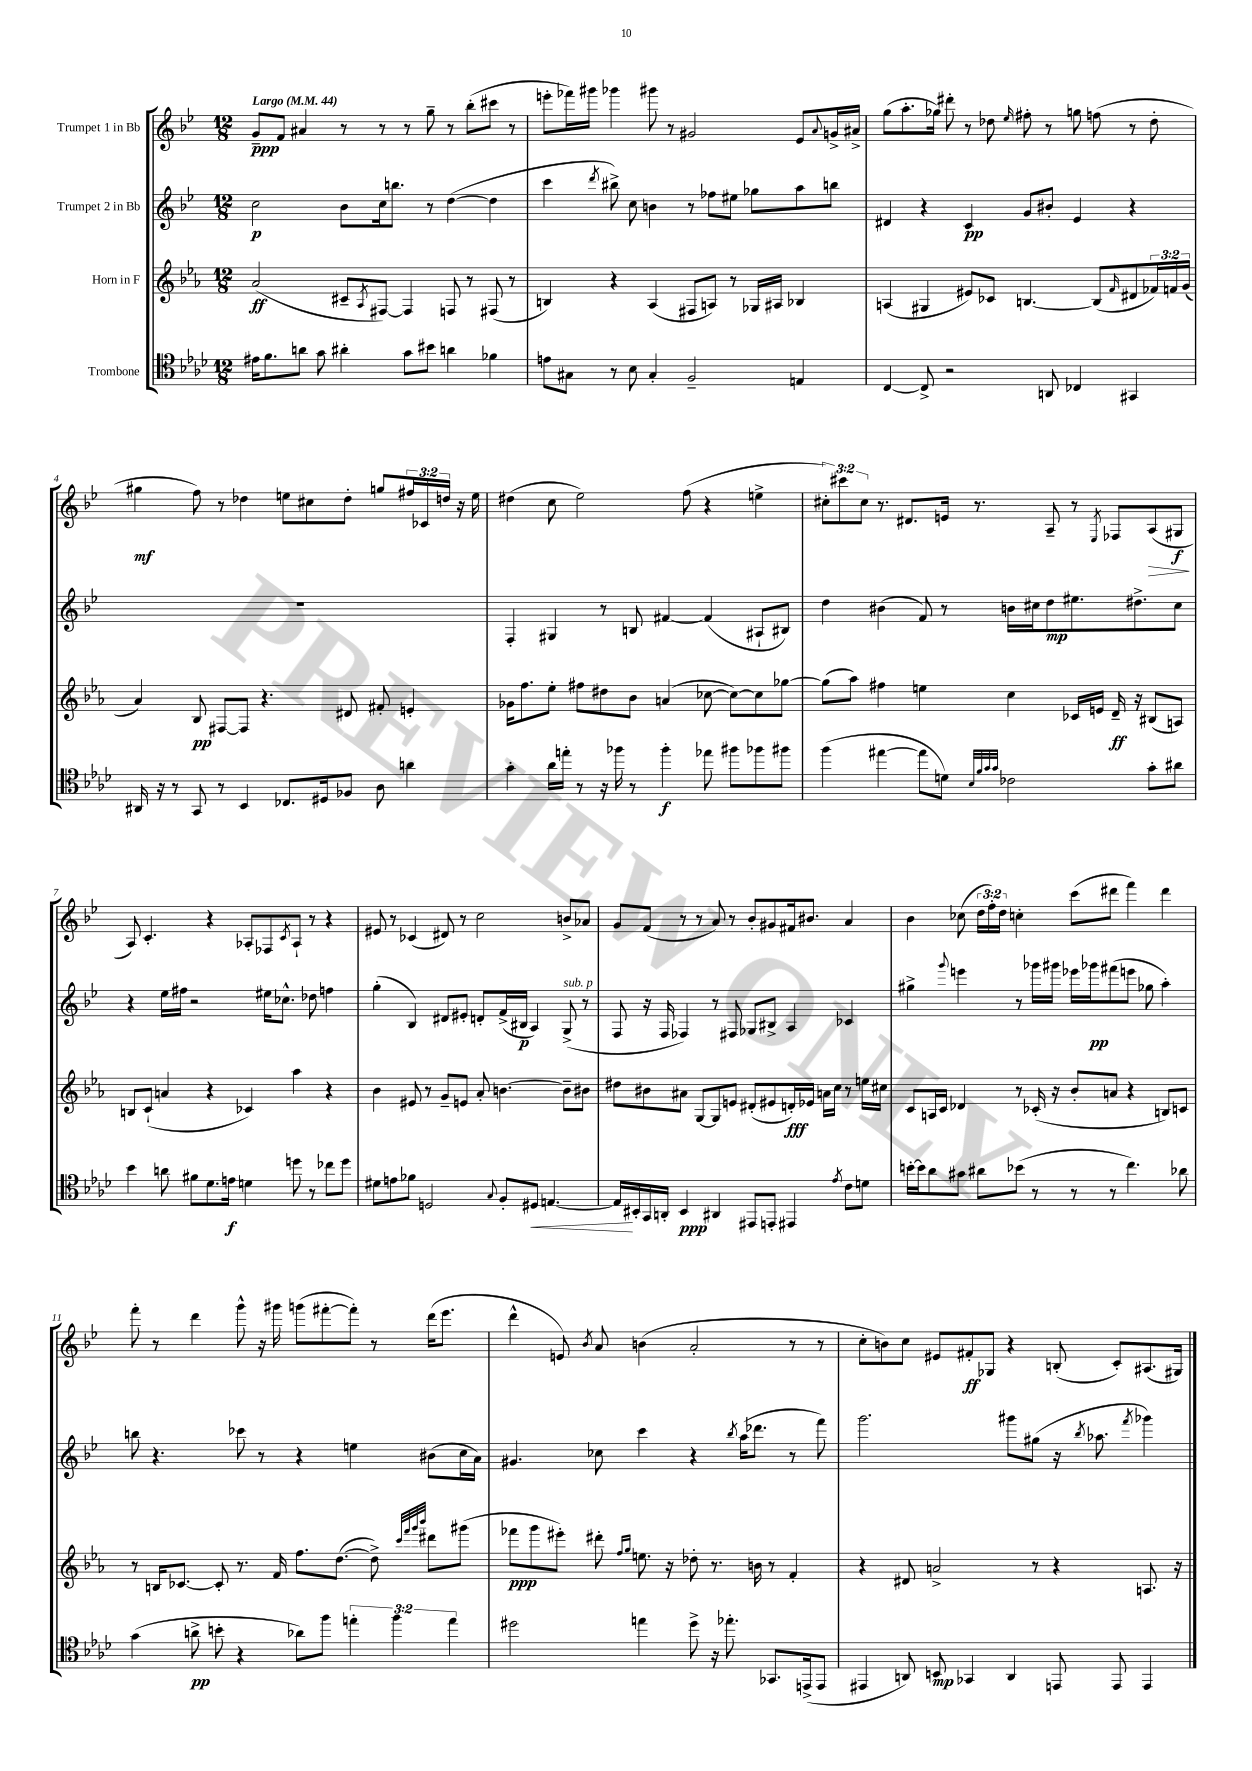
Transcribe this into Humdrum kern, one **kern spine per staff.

**kern	**dynam	**kern	**dynam	**kern	**dynam	**kern	**dynam
*part4	*part4	*part3	*part3	*part2	*part2	*part1	*part1
*staff4	*staff4	*staff3	*staff3	*staff2	*staff2	*staff1	*staff1
*I"Trombone	*	*I"Horn in F	*	*I"Trumpet 2 in Bb	*	*I"Trumpet 1 in Bb	*
*clefC4	*	*clefG2	*	*clefG2	*	*clefG2	*
*k[b-e-a-d-]	*	*k[b-e-a-]	*	*k[b-e-]	*	*k[b-e-]	*
*M12/8	*	*M12/8	*	*M12/8	*	*M12/8	*
*MM44	*	*MM44	*	*MM44	*	*MM44	*
=1	=1	=1	=1	=1	=1	=1	=1
!	!	!	!	!	!	!LO:TX:a:B:t=Largo	!
16e#X\KL	.	(2a-/	ff	2cc\	p	8g~/L	ppp
8.f\	.	.	.	.	.	.	.
.	.	.	.	.	.	8f/J	.
8an\J	.	.	.	.	.	4a#X/	.
8g\	.	.	.	.	.	.	.
4a#X'\	.	8c#X~/L	.	8b-\L	.	8r	.
.	.	8qA-/	.	.	.	.	.
.	.	[8F#X/J)	.	16cc\k	.	8r	.
.	.	.	.	8.bbn\J	.	.	.
8g\L	.	4F#/]	.	.	.	8r	.
8b#X\J	.	.	.	8r	.	8gg~\	.
4an\	.	8Fn/	.	([4dd\	.	8r	.
.	.	8r	.	.	.	(8bb-'\L	.
4f-X\	.	(8F#X/	.	4dd\]	.	8ccc#X\J	.
.	.	8r	.	.	.	8r	.
=2	=2	=2	=2	=2	=2	=2	=2
8en\L	.	4Bn/)	.	4ccc\	.	8eeen'\L	.
8G#X\J	.	.	.	.	.	16fff-X\L)	.
.	.	.	.	.	.	16ggg#X\JJ	.
.	.	.	.	8qddd/	.	.	.
8r	.	4r	.	8bb#X^\)	.	4ggg-X\	.
8B-\	.	.	.	8cc\	.	.	.
4G#'/	.	(4A-/	.	4bn\	.	8ggg#X\	.
.	.	.	.	.	.	8r	.
2F~/	.	8F#X/L	.	8r	.	2g#X/	.
.	.	8An/J)	.	8ff-X\L	.	.	.
.	.	8r	.	8ee#X\J	.	.	.
.	.	16G-X/LL	.	8gg-X\L	.	.	.
.	.	16A#X/JJ	.	.	.	.	.
4En/	.	4B-X/	.	8aa\	.	8e-/L	.
.	.	.	.	.	.	8qqa/	.
.	.	.	.	8bbn\J	.	16gn^/L	.
.	.	.	.	.	.	16a#X^/JJ	.
=3	=3	=3	=3	=3	=3	=3	=3
[4C/	.	(4An/	.	4d#X/	.	(8gg\L	.
.	.	.	.	.	.	8.aa'\	.
8C^/]	.	4G#X/	.	4r	.	.	.
.	.	.	.	.	.	16gg-X\Jk)	.
2r	.	.	.	.	.	8ddd#X'\	.
.	.	8e#X/L)	.	4c/	pp	8r	.
.	.	8c-X/J	.	.	.	8dd-X\	.
.	.	.	.	.	.	16qqee-/	.
.	.	[4.Bn/	.	8g/L	.	8ff#X'\	.
8AAn/	.	.	.	8b#X'/J	.	8r	.
4C-X/	.	.	.	4e-/	.	8ggn\	.
.	.	(8B/L]	.	.	.	(8ffn\	.
.	.	16qqf/	.	.	.	.	.
4GG#X/	.	8d#X/	.	4r	.	8r	.
.	.	24f-X/L)	.	.	.	8dd-'\	.
.	.	24fn/	.	.	.	.	.
.	.	(24g/JJ	.	.	.	.	.
!!LO:LB:g=z
=4	=4	=4	=4	=4	=4	=4	=4
16AA#X/	.	4a-/)	.	1.r	.	4gg#X\	mf
16r	.	.	.	.	.	.	.
8r	.	.	.	.	.	.	.
8GG/	.	8B-/	pp	.	.	8ff\)	.
8r	.	[8F#X/L	.	.	.	8r	.
4BB-/	.	8F#/J]	.	.	.	4dd-X\	.
.	.	4.r	.	.	.	.	.
8.C-X/L	.	.	.	.	.	8een\L	.
.	.	.	.	.	.	8cc#X\	.
16D#X/k	.	.	.	.	.	.	.
8F-X/J	.	8d#X/	.	.	.	8dd-'\J	.
8A-\	.	8f#X'/	.	.	.	8ggn/L	.
4an\	.	4en'/	.	.	.	24ff#X/L	.
.	.	.	.	.	.	24c-X/	.
.	.	.	.	.	.	24ddn/JJ	.
.	.	.	.	.	.	16r	.
.	.	.	.	.	.	16ee\	.
=5	=5	=5	=5	=5	=5	=5	=5
4g'\	.	16g-X\KL	.	4F'/	.	(4dd#X\	.
.	.	8.ff\	.	.	.	.	.
16a-\LL	.	8ee-'\J	.	4G#X/	.	8cc\	.
16een'\JJ	.	.	.	.	.	.	.
8r	.	8ff#X\L	.	.	.	2ee-\)	.
16r	.	8dd#X\	.	8r	.	.	.
16ff-X\	.	.	.	.	.	.	.
8r	.	8b-\J	.	8Bn/	.	.	.
4ff-'\	f	(4an/	.	[4f#X/	.	.	.
.	.	.	.	.	.	(8ff\	.
8ee-X\	.	[8cc-X\	.	(4f#/]	.	4r	.
8ff#X\L	.	8cc-\L_)	.	.	.	.	.
8ff-X\	.	8cc-\]	.	8A#X`/L	.	4een^\	.
8ff#X\J	.	[8gg-X\J	.	8B#X/J)	.	.	.
=6	=6	=6	=6	=6	=6	=6	=6
(4ff\	.	(8gg-\L]	.	4dd\	.	12cc#X'\L)	.
.	.	.	.	.	.	12ccc#X\	.
.	.	8aa-\J)	.	.	.	.	.
.	.	.	.	.	.	12cc#\J	.
[4ee#X\	.	4ff#X\	.	(4b#X\	.	8.r	.
.	.	.	.	.	.	8.d#X/L	.
8ee#\L]	.	4een\	.	8f/)	.	.	.
8dn\J)	.	.	.	8r	.	16en/Jk	.
.	.	.	.	.	.	8.r	.
32qqB-/LLL	.	.	.	.	.	.	.
32qqf/	.	.	.	.	.	.	.
32qqg/	.	.	.	.	.	.	.
32qqg/JJJ	.	.	.	.	.	.	.
2c-X\	.	4cc\	.	16bn\LL	.	.	.
.	.	.	.	16cc#X\J	.	.	.
.	.	.	.	8dd\	mp	8A~/	.
.	.	16c-X/LL	.	8.ee#X\	.	8r	.
.	.	16en/JJ	.	.	.	.	.
.	.	.	.	.	.	8qE-/	.
.	.	16d~/	ff	.	.	8F-X/L	.
.	.	16r	.	8.dd#X^\	.	.	.
!	!	!	!	!	!	!	!LO:HP:b
8g'\L	.	(8B#X/L	.	.	.	(8A/	>
8a#X\J	.	8An/J)	.	8cc#\J	.	8G#X/J	f
.	.	.	.	.	.	.	]
!!LO:LB:g=z
=7	=7	=7	=7	=7	=7	=7	=7
4b-\	.	8Bn/L	.	4r	.	8A/)	.
.	.	(8c`/J	.	.	.	4.c'/	.
8an\	.	4an/	.	16ee-\LL	.	.	.
.	.	.	.	16ff#X\JJ	.	.	.
8f#X\L	.	.	.	2r	.	.	.
8.d-\	.	4r	.	.	.	4r	.
16en\Jk	f	.	.	.	.	.	.
4dn\	.	4c-X/)	.	.	.	8A-X'/L	.
.	.	.	.	16ee#X\KL	.	8F-X/	.
.	.	.	.	8.cc-X^^\J	.	.	.
.	.	.	.	.	.	8qc/	.
8ddn\	.	4aa-\	.	.	.	8A-`/J	.
8r	.	.	.	8dd-X\	.	8r	.
8cc-X\L	.	4r	.	4ffn\	.	4r	.
8dd\J	.	.	.	.	.	.	.
=8	=8	=8	=8	=8	=8	=8	=8
8d#X\L	.	4b-\	.	(4gg'\	.	8e#X/	.
8en\	.	.	.	.	.	8r	.
8f-X\J	.	8e#X/	.	4B-/)	.	(4c-X/	.
2Dn/	.	8r	.	.	.	.	.
.	.	8g~/L	.	8d#X/L	.	8d#X/)	.
.	.	8en/J	.	8e#X'/J	.	8r	.
.	.	8a-'/	.	8dn'/L	.	2cc\	.
8qqG/	.	.	.	.	.	.	.
8F'/L	.	[4.bn\	.	(16f^/L	.	.	.
.	.	.	.	16B#X/JJ	p	.	.
!	!LO:HP:b	!	!	!	!	!	!
8D#X/J	<	.	.	4A/)	.	.	.
[4.En/	.	.	.	.	.	.	.
!	!	!	!	!LO:TX:a:i:t=sub. p	!	!	!
.	.	8b~\L]	.	(8G^/	.	8bn^/L	.
.	.	8b#X\J	.	8r	.	8a-X/J	.
=9	=9	=9	=9	=9	=9	=9	=9
16E/LL]	.	8dd#X\L	.	8F/	.	8g/L	.
16BB#X'/	[	.	.	.	.	.	.
16GG/	.	8b#X\	.	16r	.	(8f/J	.
16AAn'/JJ	.	.	.	16F/	.	.	.
4BB#/	ppp	8a#X\J	.	4F-X/)	.	8r	.
.	.	[8G/L	.	.	.	8r	.
4AA#X/	.	8G/]	.	8r	.	8a/)	.
.	.	8en/J	.	8F#X/	.	8r	.
8EE#X/L	.	(8d#X'/L	.	8G-X/L	.	8b-'/L	.
8EEn'/J	.	8e#X/	.	8B#X^/J	.	8g#X/	.
4EE#X/	.	16dn'/L)	fff	4A/	.	16f#X/k	.
.	.	16e-X/JJ	.	.	.	8.b#X/J	.
.	.	16an\LL	.	.	.	.	.
.	.	16cc\JJ	.	.	.	.	.
8qe-/	.	.	.	.	.	.	.
8c\L	.	8r	.	4c-X/	.	4a/	.
8dn\J	.	16een\LL	.	.	.	.	.
.	.	16cc#X\JJ	.	.	.	.	.
=10	=10	=10	=10	=10	=10	=10	=10
[16bn'\LL	.	8c/L	.	4gg#X^\	.	4b-\	.
16b\J]	.	.	.	.	.	.	.
8a-\	.	16An/L	.	.	.	.	.
.	.	16c/JJ	.	.	.	.	.
.	.	.	.	8qqggg/	.	.	.
8g#X\J	.	4d-X/	.	4eeen\	.	(8cc-X\	.
8a#X\L	.	.	.	.	.	24dd\LL	.
.	.	.	.	.	.	24ff'\)	.
.	.	.	.	.	.	24dd\JJ	.
(8b-X\J	.	8r	.	8r	.	4ccn'\	.
8r	.	(16c-X'/	.	16ggg-X\LL	.	.	.
.	.	16r	.	16ggg#X\JJ	.	.	.
8r	.	8b-'/L	.	16eee-X\LL	.	(8ccc\L	.
.	.	.	.	16ggg-X\J	pp	.	.
8r	.	8an/J	.	(8fff#X\	.	8ddd#X\J	.
4.cc\)	.	4r	.	8eeen\J	.	4fff\)	.
.	.	.	.	8gg-X\	.	.	.
.	.	8Bn/L)	.	4aa'\)	.	4ddd#\	.
8a-X\	.	8cn/J	.	.	.	.	.
!!LO:LB:g=z
=11	=11	=11	=11	=11	=11	=11	=11
(4g\	.	8r	.	8bbn\	.	8fff'\	.
.	.	16Bn/KL	.	4.r	.	8r	.
.	.	[8.c-X/J	.	.	.	.	.
8an^\	pp	.	.	.	.	4ddd\	.
8bn'\	.	8c-'/]	.	.	.	.	.
4r	.	8.r	.	8ccc-X\	.	8ggg^^\	.
.	.	.	.	8r	.	16r	.
.	.	16f/	.	.	.	16ggg#X\	.
8a-X\L)	.	8.ff\L	.	4r	.	(8gggn\L	.
8ff\J	.	.	.	.	.	[8fff#X'\	.
.	.	([8.dd\J	.	.	.	.	.
6een'\	.	.	.	4een\	.	8fff#'\J])	.
.	.	8dd^\])	.	.	.	8r	.
6ff\	.	.	.	.	.	.	.
.	.	32qqccc/LLL	.	.	.	.	.
.	.	32qqfff/	.	.	.	.	.
.	.	32qqggg/	.	.	.	.	.
.	.	32qqbbb-/JJJ	.	.	.	.	.
.	.	8ddd#X\L	.	(8b#X\L	.	(16ddd\KL	.
.	.	.	.	.	.	8.eee-\J	.
6ee\	.	.	.	.	.	.	.
.	.	(8ggg#X\J	.	16cc\L	.	.	.
.	.	.	.	16a\JJ)	.	.	.
=12	=12	=12	=12	=12	=12	=12	=12
2dd#X\	.	8fff-X\L	ppp	4.g#X/	.	4ddd^^\	.
.	.	8ggg\	.	.	.	.	.
.	.	8eee#X'\J)	.	.	.	8en/)	.
.	.	.	.	.	.	8qb-/	.
.	.	8ddd#X'\	.	8cc-X\	.	8a/	.
.	.	16qqff/LL	.	.	.	.	.
.	.	16qqgg/JJ	.	.	.	.	.
4een\	.	8.een\	.	4ccc\	.	(4bn\	.
.	.	16r	.	.	.	.	.
8dd#^\	.	8dd-X'\	.	4r	.	2a'/	.
16r	.	8.r	.	.	.	.	.
8.ee-X'\	.	.	.	.	.	.	.
.	.	.	.	8qbb-/	.	.	.
.	.	.	.	(16aa\KL	.	.	.
.	.	16bn\	.	8.ddd-X\J	.	.	.
8.GG-X/L	.	8r	.	.	.	.	.
.	.	4f'/	.	8r	.	8r	.
(16EEn^/k	.	.	.	.	.	.	.
8EE/J	.	.	.	8fff\)	.	8r	.
=13	=13	=13	=13	=13	=13	=13	=13
4EE#X/	.	4r	.	2.ggg\	.	8cc'\L	.
.	.	.	.	.	.	8bn\)	.
8AAn/)	.	8d#X/	.	.	.	8cc\J	.
8BBn/	mp	2an^/	.	.	.	8e#X/L	.
4GG-X/	.	.	.	.	.	8f#X'/	ff
.	.	.	.	.	.	8G-X/J	.
4AA/	.	.	.	8ggg#X\L	.	4r	.
.	.	8r	.	(8gg#X\J	.	.	.
8EEn/	.	4r	.	16r	.	(8Bn'/	.
.	.	.	.	8qbb-/	.	.	.
.	.	.	.	8.aa-X\	.	.	.
8EE/	.	.	.	.	.	8c'/L)	.
.	.	.	.	8qfff/	.	.	.
4EE/	.	8.An/	.	4ggg-X\)	.	(8.A#X/	.
.	.	16r	.	.	.	16G#X/Jk)	.
==	==	==	==	==	==	==	==
*-	*-	*-	*-	*-	*-	*-	*-
